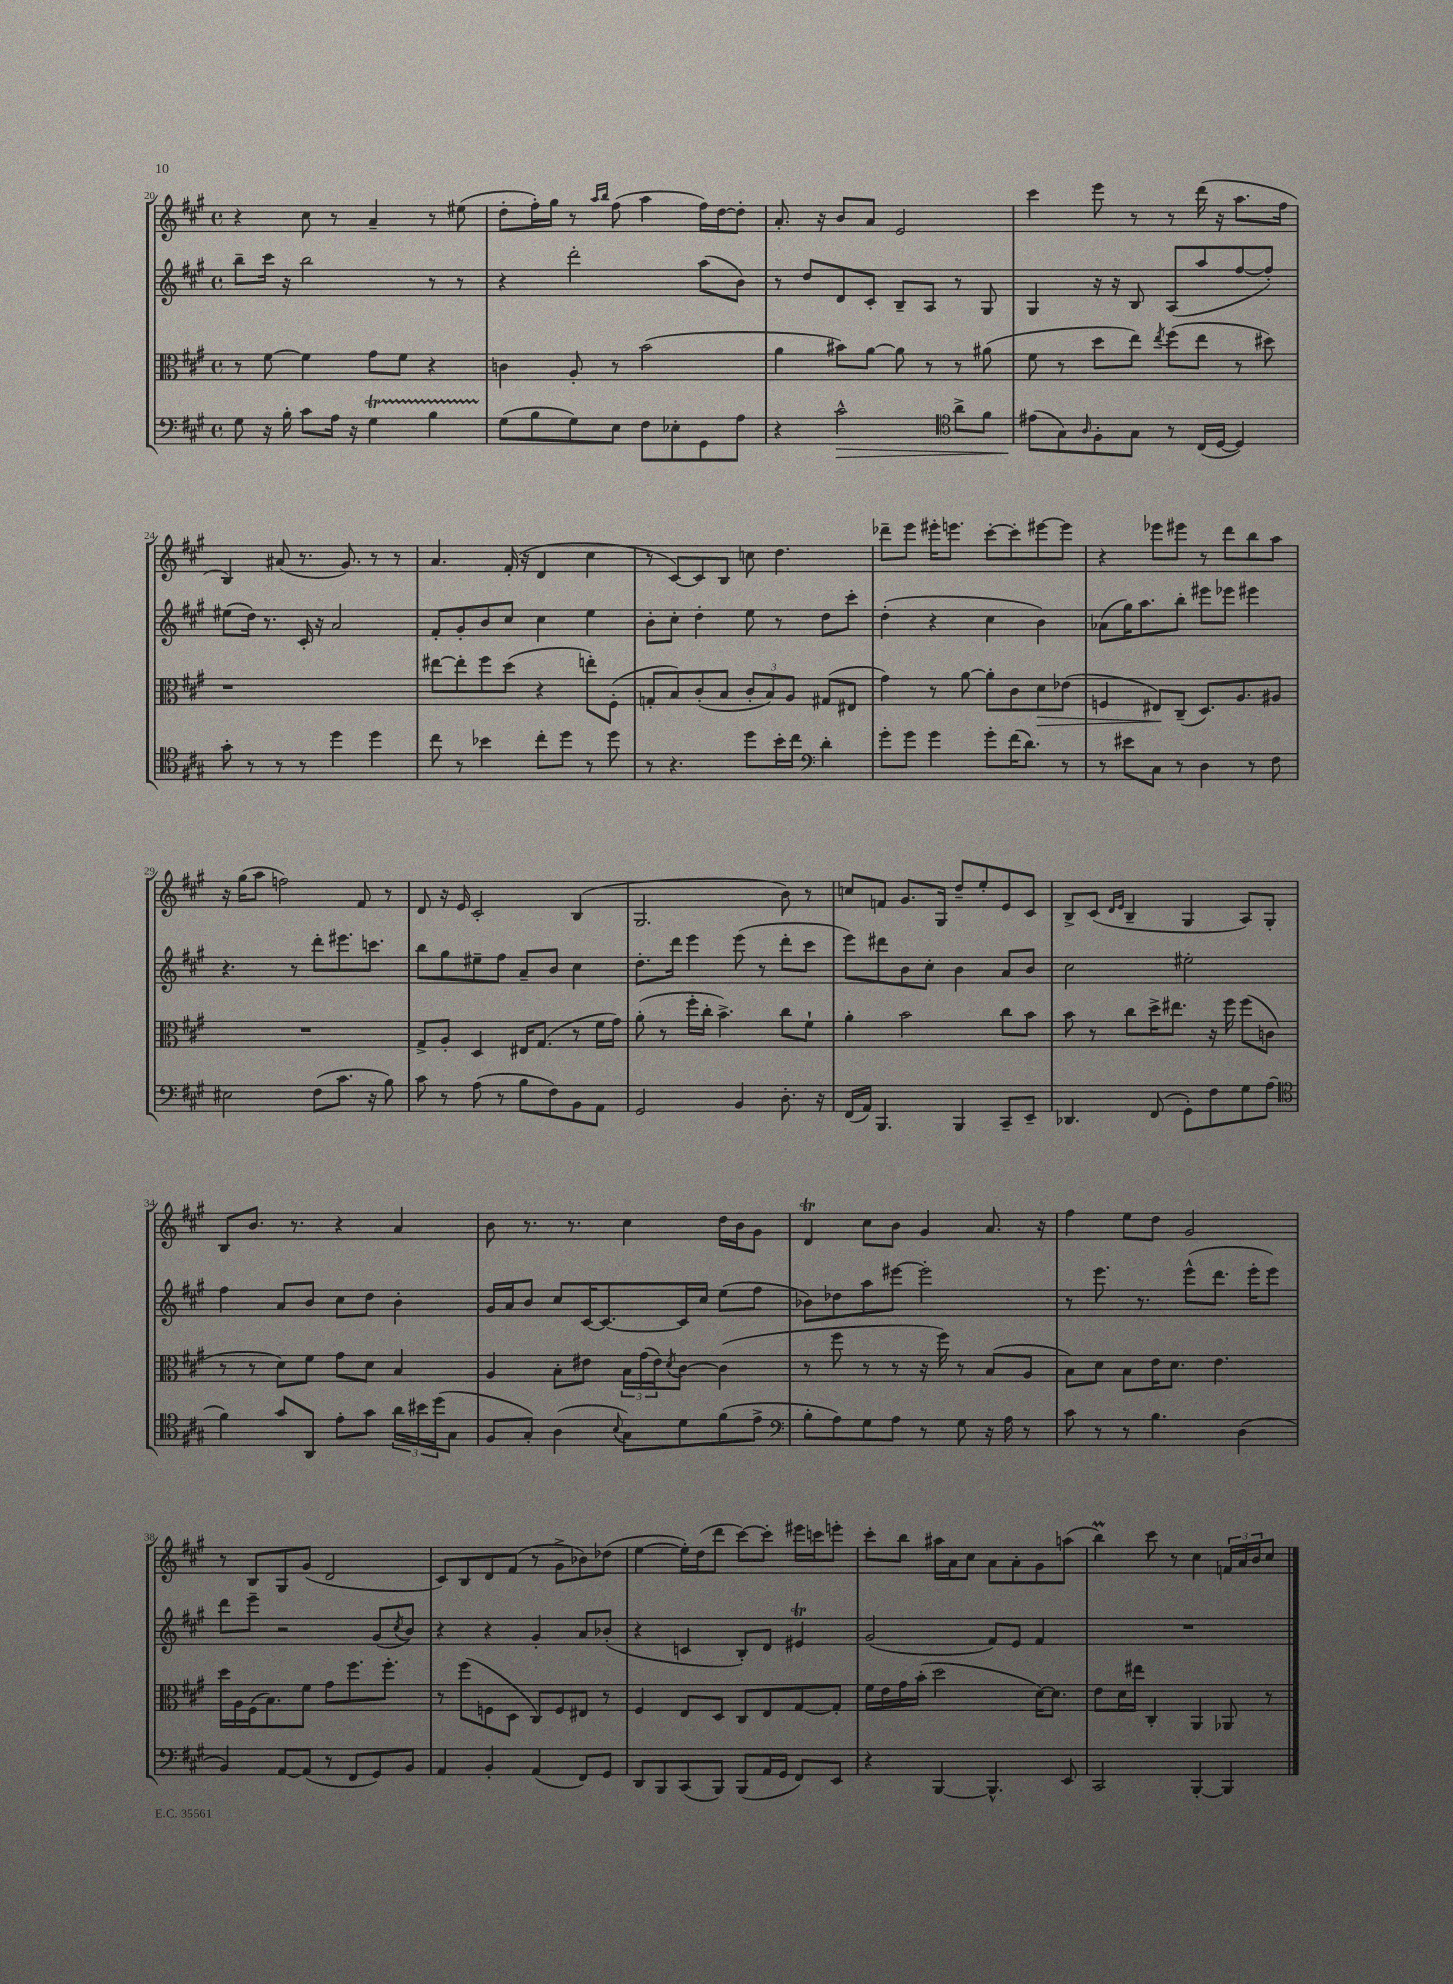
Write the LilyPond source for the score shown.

<<
\new StaffGroup <<
\new Staff = "s0" {
    \clef treble \key a \major \defaultTimeSignature \time 4/4
    r4 cis''8 r8 a'4-- r8 eis''8( |
    d''8-. fis''16-.) gis''16 r8 \grace { a''16 b''16 } fis''8( a''4 fis''16) d''16~ d''8-. |
    a'8.-. r16 b'8 a'8 e'2 |
    cis'''4 e'''8 r8 r8 d'''16( r16 a''8. fis''16 |
    b4) ais'8( r8. gis'8.) r8 r8 |
    a'4. fis'16-.( r16 d'4 cis''4 |
    r8 cis'8~) cis'8 b8 c''8 d''4. |
    des'''8-- e'''8 eis'''16-. e'''8. cis'''8~-. cis'''8-. eis'''8~ eis'''8 |
    r4 ees'''8 eis'''8 r8 d'''8 b''8 a''8 |
    r16 gis''16( a''8 f''2) fis'8 r8 |
    d'8 r16 e'16 cis'2-. b4( |
    gis2. b'8) r8 |
    c''8 f'8 gis'8. gis16 d''8-- e''8-. e'8 cis'8 |
    b8-> cis'8( \grace { d'16 e'16 } b4-- gis4 a8) gis8-. |
    b8 b'8. r8. r4 a'4 |
    b'8 r8. r8. cis''4 d''16 b'16 gis'8 |
    d'4\trill cis''8 b'8 gis'4 a'8. r16 |
    fis''4 e''8 d''8 gis'2 |
    r8 b8 gis8 gis'8( d'2 |
    cis'8) b8 d'8 fis'8( r8 gis'8-> bes'8) des''8( |
    e''4~ e''16-.) d''16( d'''8 cis'''8~) cis'''8-. eis'''16 c'''16 e'''8-. |
    cis'''8-. b''8 ais''16 a'16 cis''8 a'8 a'8-. gis'8 a''8( |
    b''4\prall) cis'''8 r8 cis''4 \tuplet 3/2 { f'16 a'16 b'16 } cis''8 \bar "|." |
}
\new Staff = "s1" {
    \clef treble \key a \major \defaultTimeSignature \time 4/4
    b''8-- cis'''16 r16 b''2 r8 r8 |
    r4 d'''2-. a''8( b'8) |
    r8 d''8 d'8 cis'8-. b8-- a8 r8 gis8 |
    gis4 r16 r16 b8 a8( a''8 fis''8~ fis''8-.) |
    eis''8( d''16) r8. cis'16-. r16 a'2 |
    fis'8-. gis'8-. b'8 cis''8 cis''4 e''4 |
    b'8-. cis''8-. d''4-. e''8 r8 d''8 cis'''8-. |
    d''4-.( r4 cis''4 b'4) |
    aes'8( gis''16) a''8. b''8-. eis'''8 ees'''8 eis'''4 |
    r4. r8 d'''8-. eis'''8. c'''8. |
    b''8 gis''8 eis''8-- fis''8 a'8-- b'8 cis''4 |
    d''8.-. d'''16 e'''4 e'''8( r8 d'''8-. cis'''8 |
    e'''8) dis'''8 b'8 cis''8-. b'4 a'8 b'8 |
    cis''2 eis''2-. |
    fis''4 a'8 b'8 cis''8 d''8 b'4-. |
    gis'16 a'16 b'8 cis''8 cis'16~ cis'8.~ cis'16 cis''16 e''8( fis''8 |
    bes'8) des''8 a''8 eis'''8~ eis'''2-. |
    r8 e'''8. r8. e'''8-^( d'''8. e'''16-. e'''8) |
    d'''8 e'''8-- r2 gis'8( \acciaccatura { cis''8 } b'8) |
    r4 r4 gis'4-. a'8 bes'8-.( |
    r4 c'4 b8-.) d'8 eis'4\trill |
    gis'2( fis'8) e'8 fis'4 |
    R1 \bar "|." |
}
\new Staff = "s2" {
    \clef alto \key a \major \defaultTimeSignature \time 4/4
    r8 fis'8~ fis'4 gis'8 fis'8 r4 |
    c'4 a8-. r8 b'2( |
    a'4 bis'8) a'8~ a'8 r8 r8 ais'8( |
    fis'8 r8 d''8 e''8) \acciaccatura { e''8 } fis''8( e''8 r8 dis''8) |
    r1 |
    eis''8~ eis''8-. fis''8 d''8( r4 e''8-.) fis8-.( |
    g8-. b8) cis'8-.( b8 \tuplet 3/2 { cis'8-. b8) a8 } gis8( eis8 |
    gis'4) r8 a'8~ a'8-. cis'8 d'8\> ees'8( |
    f4 eis8\!) cis8--( d8.) a8. ais8 |
    R1 |
    gis8-> a8-. d4 eis16 gis8.( r8 fis'16 gis'16) |
    a'8-.( r8 fis''16-. cis''16-. b'4.->) cis''8 fis'8-! |
    a'4-. b'2 cis''8 b'8 |
    b'8 r8 cis''8 d''16-> eis''8. r16 fis''16 fis''8( c'8 |
    r8 r8 d'8) fis'8 gis'8 d'8 b4 |
    a4 b8-. eis'8 \tuplet 3/2 { b16 gis'16( eis'16) } \acciaccatura { d'8 } cis'8~ cis'4( |
    r8 fis''8 r8 r8 r16 fis''16) r8 b8( a8 |
    b8) d'8 b8 e'16 d'8. e'4. |
    d''16 a16 fis16( b8.) fis'8 gis'8 fis''8. fis''8.-. |
    r8 fis''8( f8 d8 cis8) f8 eis8 r8 |
    fis4 e8 d8 cis8 e8 gis8~ gis8-. |
    fis'16 e'16 gis'16 b'16-.( d''2 d'16~) d'8. |
    e'8 d'16 eis''16 cis4-. a,4 aes,8 r8 \bar "|." |
}
\new Staff = "s3" {
    \clef bass \key a \major \defaultTimeSignature \time 4/4
    gis8 r16 b16-. cis'8 a16 r16 gis4\startTrillSpan b4 |
    gis8\stopTrillSpan( b8 gis8) e8 fis8 ees8-. gis,8 a8 |
    r4 cis'2-^\> \clef tenor a'8-> fis'8 |
    eis'8\!( gis8) \grace { a16 } fis8-. gis8 r8 cis16( d16~ d4) |
    gis'8-. r8 r8 r8 d''4 d''4 |
    cis''8 r8 bes'4 cis''8-. d''8 r8 d''8 |
    r8 r4. d''8 b'16-. cis''16 \clef bass d'4-. |
    gis'8-. gis'8 gis'4 gis'8-. fis'16( d'8.) r8 |
    r8 eis'8 cis8 r8 d4 r8 fis8 |
    eis2 fis8( cis'8. r16 b8) |
    cis'8 r8 a8( r8 b8 fis8) b,8 a,8 |
    gis,2 b,4 d8.-. r16 |
    fis,16( a,16) b,,4. b,,4 cis,8-- e,8-- |
    des,4. fis,8( gis,8-.) fis8 gis8 a8( |
    \clef tenor fis'4) gis'8 a,8 e'8-. gis'8 \tuplet 3/2 { a'16 bis'16 d''16( } gis8 |
    fis8 gis8-.) a4( \appoggiatura { b8 } gis8) d'8 fis'8( e'8-> |
    \clef bass b8-. a8) gis8 a8 r8 gis8 r16 a16 r8 |
    cis'8 r8 r8 b4. d4( |
    b,4) a,8~ a,8( r8 fis,8 gis,8) b,8 |
    a,4 b,4-. a,4( fis,8) gis,8 |
    d,8 b,,8 cis,8( b,,8) b,,8( a,16 gis,16 fis,8) e,8 |
    r4 b,,4~ b,,4.-^ e,8 |
    cis,2 b,,4~-. b,,4 \bar "|." |
}
>>
>>
\layout { \context { \Score currentBarNumber = #20 } }
